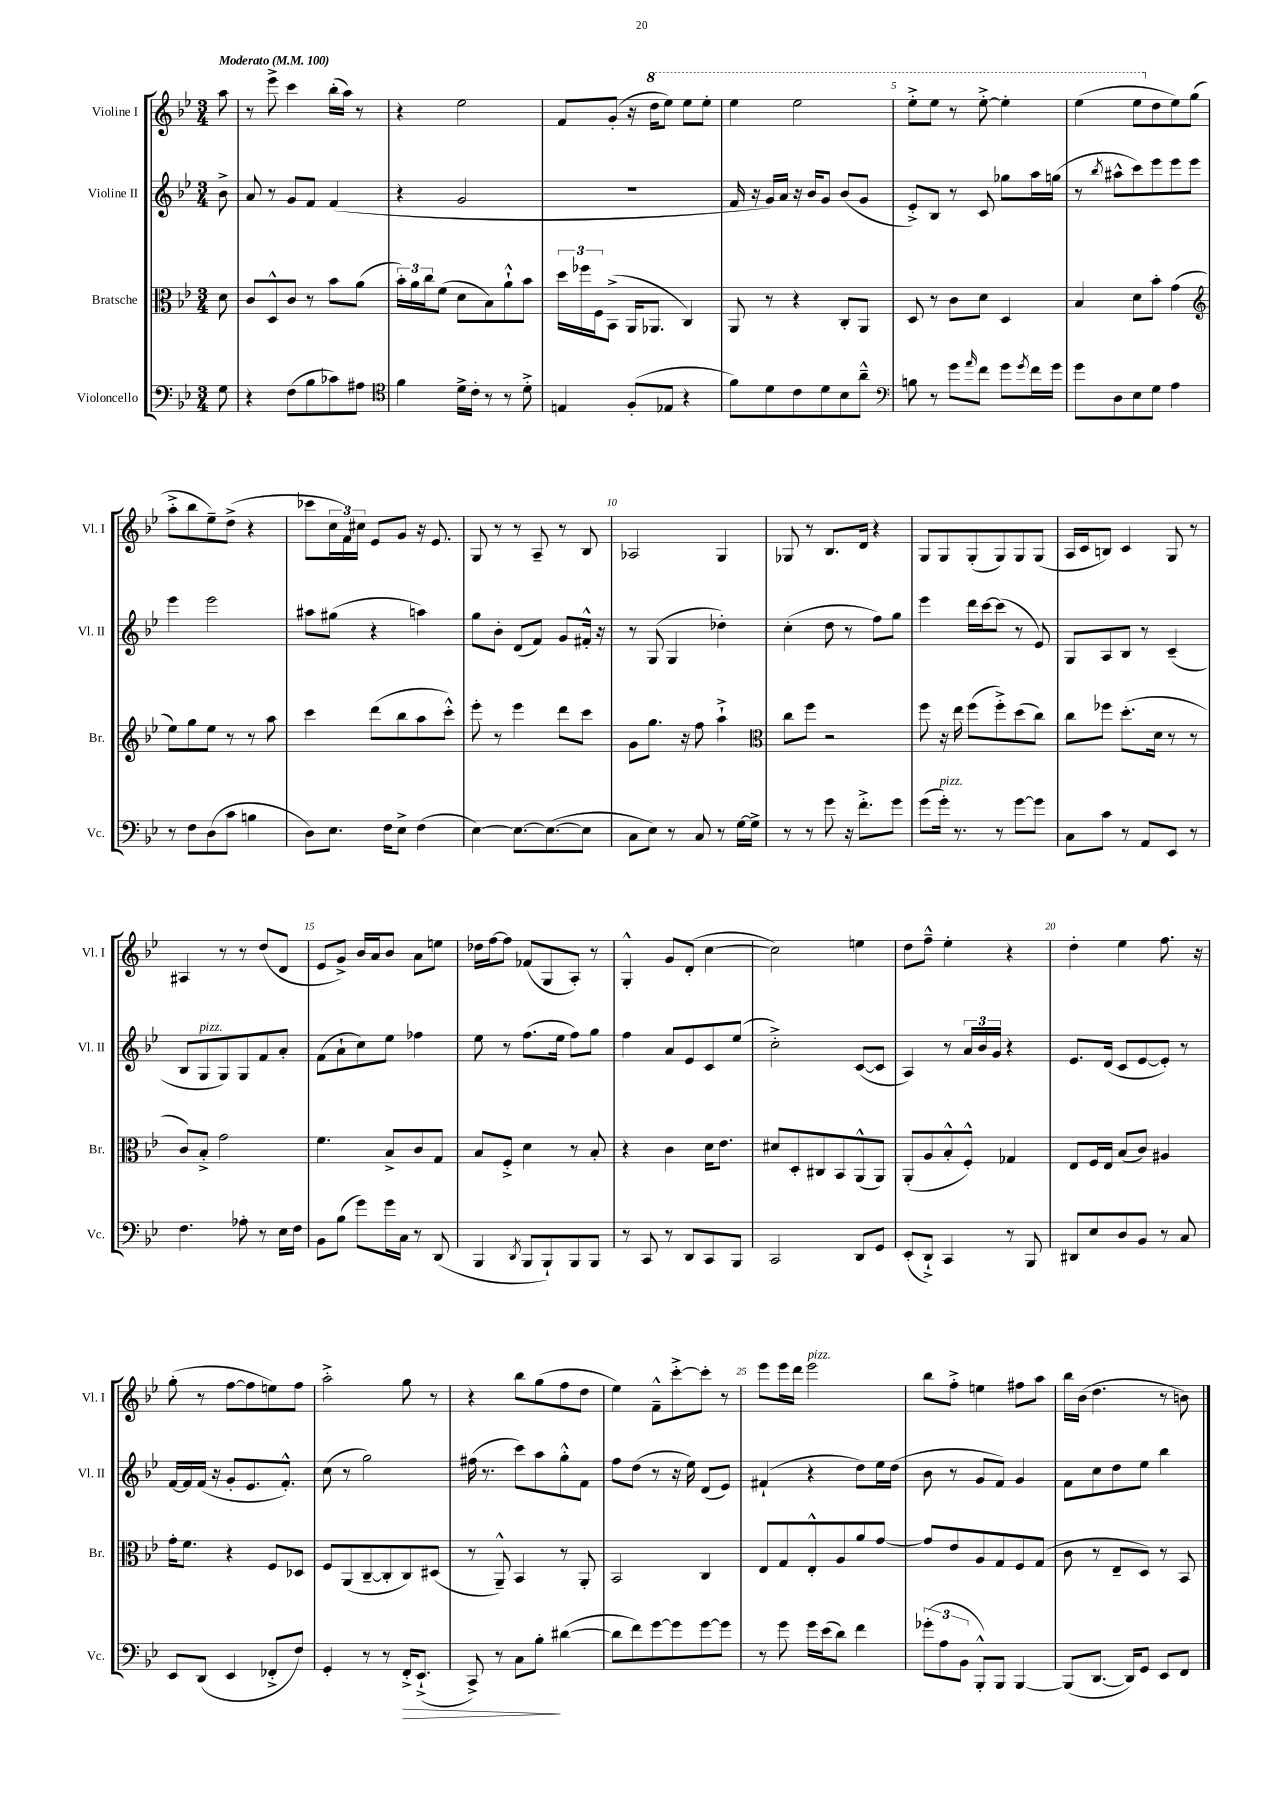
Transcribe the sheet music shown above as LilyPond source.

<<
\new StaffGroup <<
\new Staff = "s0" \with { instrumentName = "Violine I" shortInstrumentName = "Vl. I" } {
    \clef treble \key bes \major \numericTimeSignature \time 3/4 \partial 8 \tempo "Moderato" 4 = 100
    a''8 |
    r8 ees'''8-> c'''4 bes''16-.( a''16) r8 |
    r4 ees''2 |
    f'8 g'8-.( r16 \ottava #1 d'''16 ees'''8) ees'''8 ees'''8-. |
    ees'''4 ees'''2 |
    ees'''8-.-> ees'''8 r8 ees'''8~-.-> ees'''4-. |
    ees'''4( ees'''8 \ottava #0 d''8 ees''8) g''8( |
    a''8-.-> bes''8 ees''8--) d''8->( r4 |
    ces'''8 \tuplet 3/2 { c''16 f'16) cis''16 } ees'8 g'8 r16 ees'8. |
    g8 r8 r8 a8-- r8 bes8 |
    aes2 g4 |
    ges8 r8 bes8. d'16 r4 |
    g8 g8 g8-.( g8) g8 g8( |
    a16 c'16 b8) c'4 g8 r8 |
    ais4 r8 r8 d''8( d'8 |
    ees'8 g'8->) bes'16 a'16 bes'8 a'8 e''8 |
    des''16 f''16~ f''8 fes'8( g8 a8-.) r8 |
    g4-.-^ g'8 d'8-.( c''4~ |
    c''2) e''4 |
    d''8 f''8---^ ees''4-. r4 |
    d''4-. ees''4 f''8. r16 |
    g''8-.( r8 f''8~ f''8 e''8) f''8 |
    a''2-.-> g''8 r8 |
    r4 bes''8 g''8( f''8 d''8 |
    ees''4) f'8---^ c'''8~-.-> c'''8-. r8 |
    ees'''8 ees'''16 d'''16 ees'''2^\markup { \italic "pizz." } |
    bes''8 f''8-.-> e''4 fis''8 a''8 |
    bes''16 bes'16( d''4. r8 b'8) \bar "|." |
}
\new Staff = "s1" \with { instrumentName = "Violine II" shortInstrumentName = "Vl. II" } {
    \clef treble \key bes \major \numericTimeSignature \time 3/4 \partial 8
    bes'8-> |
    a'8 r8 g'8 f'8 f'4( |
    r4 g'2 |
    R2. |
    f'16 r16 g'16) a'16 r16 bes'16 g'8 bes'8( g'8 |
    ees'8-.->) bes8 r8 c'8 ges''8 a''16 g''16( |
    r8 \acciaccatura { bes''8 } ais''8-^ c'''8) ees'''8 ees'''8 ees'''8 |
    ees'''4 ees'''2 |
    ais''8 gis''8( r4 a''4) |
    g''8 bes'8-. d'8( f'8) g'8 fis'16-.-^ r16 |
    r8 g8( g4 des''4-.) |
    c''4-.( d''8 r8 f''8) g''8 |
    ees'''4 d'''16 c'''16~ c'''8( r8 ees'8) |
    g8 a8 bes8 r8 c'4--( |
    bes8 g8^\markup { \italic "pizz." } g8) g8 f'8 a'8-. |
    f'8( a'8-! c''8) ees''8 fes''4 |
    ees''8 r8 f''8.( ees''16 f''8) g''8 |
    f''4 a'8 ees'8 c'8 ees''8( |
    c''2-.->) c'8~( c'8 |
    a4) r8 \tuplet 3/2 { a'16 bes'16 g'16 } r4 |
    ees'8. d'16( c'8 ees'8~ ees'8-.) r8 |
    f'16~ f'16 f'16( r16 g'8-. ees'8. f'8.-.-^) |
    c''8( r8 g''2) |
    fis''16( r8. c'''8) a''8 g''8-.-^ f'8 |
    f''8 d''8( r8 r16 ees''16) d'8( ees'8) |
    fis'4-!( r4 d''8) ees''16 d''16( |
    bes'8 r8 g'8 f'8) g'4 |
    f'8 c''8 d''8 ees''8 bes''4 \bar "|." |
}
\new Staff = "s2" \with { instrumentName = "Bratsche" shortInstrumentName = "Br." } {
    \clef alto \key bes \major \numericTimeSignature \time 3/4 \partial 8
    d'8 |
    c'8 d8-^ c'8 r8 bes'8 a'8( |
    \tuplet 3/2 { bes'16-.) a'16 c''16 } f'8( d'8 bes8) a'8-!-^ bes'8 |
    \tuplet 3/2 { d''16 fes''16 f16 } bes,8->( a,16 aes,8. c4) |
    a,8 r8 r4 c8-. a,8 |
    d8 r8 c'8 d'8 d4 |
    bes4 d'8 bes'8-. g'4( |
    \clef treble ees''8) g''8 ees''8 r8 r8 a''8 |
    c'''4 d'''8( bes''8 a''8 c'''8-.-^) |
    ees'''8-. r8 ees'''4 d'''8 c'''8 |
    g'8 g''8. r16 f''8 a''4-!-> |
    \clef alto c''8 f''8 r2 |
    f''8 r16 ees''16 f''8( f''8-.->) d''8( c''8) |
    c''8 fes''8 d''8.-.( d'16 r8 r8 |
    c'8) bes8-.-> g'2 |
    f'4. bes8-> c'8 g8 |
    bes8 f8-.-> d'4 r8 bes8-. |
    r4 c'4 d'16 ees'8. |
    dis'8 d8-. cis8 bes,8 a,8-^( a,8) |
    a,8-.( a8 bes8-.-^ f8-.-^) ges4 |
    ees8 f16 ees16 bes8( c'8) ais4 |
    g'16-. f'8. r4 f8 des8 |
    f8 a,8( c8~-- c8-. c8) dis8( |
    r8 a,8---^) bes,4 r8 a,8-. |
    bes,2 c4 |
    ees8 g8 ees8-.-^ a8 a'8 g'8~ |
    g'8 ees'8 a8 g8 f8 g8( |
    c'8 r8 ees8-- d8) r8 bes,8 \bar "|." |
}
\new Staff = "s3" \with { instrumentName = "Violoncello" shortInstrumentName = "Vc." } {
    \clef bass \key bes \major \numericTimeSignature \time 3/4 \partial 8
    g8 |
    r4 f8( bes8 ces'8) ais8 |
    \clef tenor f'4 d'16-> c'16-. r8 r8 d'8-.-> |
    e4 f8-.( ees8 r4 |
    f'8) d'8 c'8 d'8 bes8 a'8---^ |
    \clef bass b8 r8 g'8 \grace { a'16 } f'8 g'8 \acciaccatura { g'8 } f'16 g'16 |
    g'8 d8 ees8 g8 a4 |
    r8 f8 d8( c'8 b4 |
    d8) ees8. f16 ees8-> f4( |
    ees4~) ees8.~ ees8.~( ees8 |
    c8 ees8) r8 c8 r8 g16~ g16-> |
    r8 r8 g'8 r16 f'8.-.-> g'8 |
    g'8( g'16-.^\markup { \italic "pizz." }) r8. r8 g'8~ g'8 |
    c8 c'8 r8 a,8 ees,8 r8 |
    f4. aes8-. r8 ees16 f16 |
    bes,8 bes8( g'8) g'16 c16 r8 d,8( |
    bes,,4 \acciaccatura { d,8 } bes,,8 bes,,8-!) bes,,8 bes,,8 |
    r8 c,8 r8 d,8 c,8 bes,,8 |
    c,2 d,8 g,8 |
    ees,8-.( d,8-!->) c,4 r8 bes,,8 |
    dis,8 ees8 d8 bes,8 r8 c8 |
    ees,8 d,8( ees,4 fes,8-.-> f8) |
    g,4-. r8 r8 f,16-.->\> ees,8.-!->( |
    c,8->) r8 c8 bes8-.\! dis'4~( |
    dis'8 f'8) g'8~ g'8 g'8~ g'8 |
    r8 g'8 g'16 ees'16( d'8) f'4 |
    \tuplet 3/2 { ges'8-.( a8 bes,8 } bes,,8-.-^) bes,,8 bes,,4~ |
    bes,,8( d,8.~ d,16) g,8 ees,8 f,8 \bar "|." |
}
>>
>>
\layout { \context { \Score \override BarNumber.break-visibility = ##(#f #t #t) barNumberVisibility = #(every-nth-bar-number-visible 5) } }
